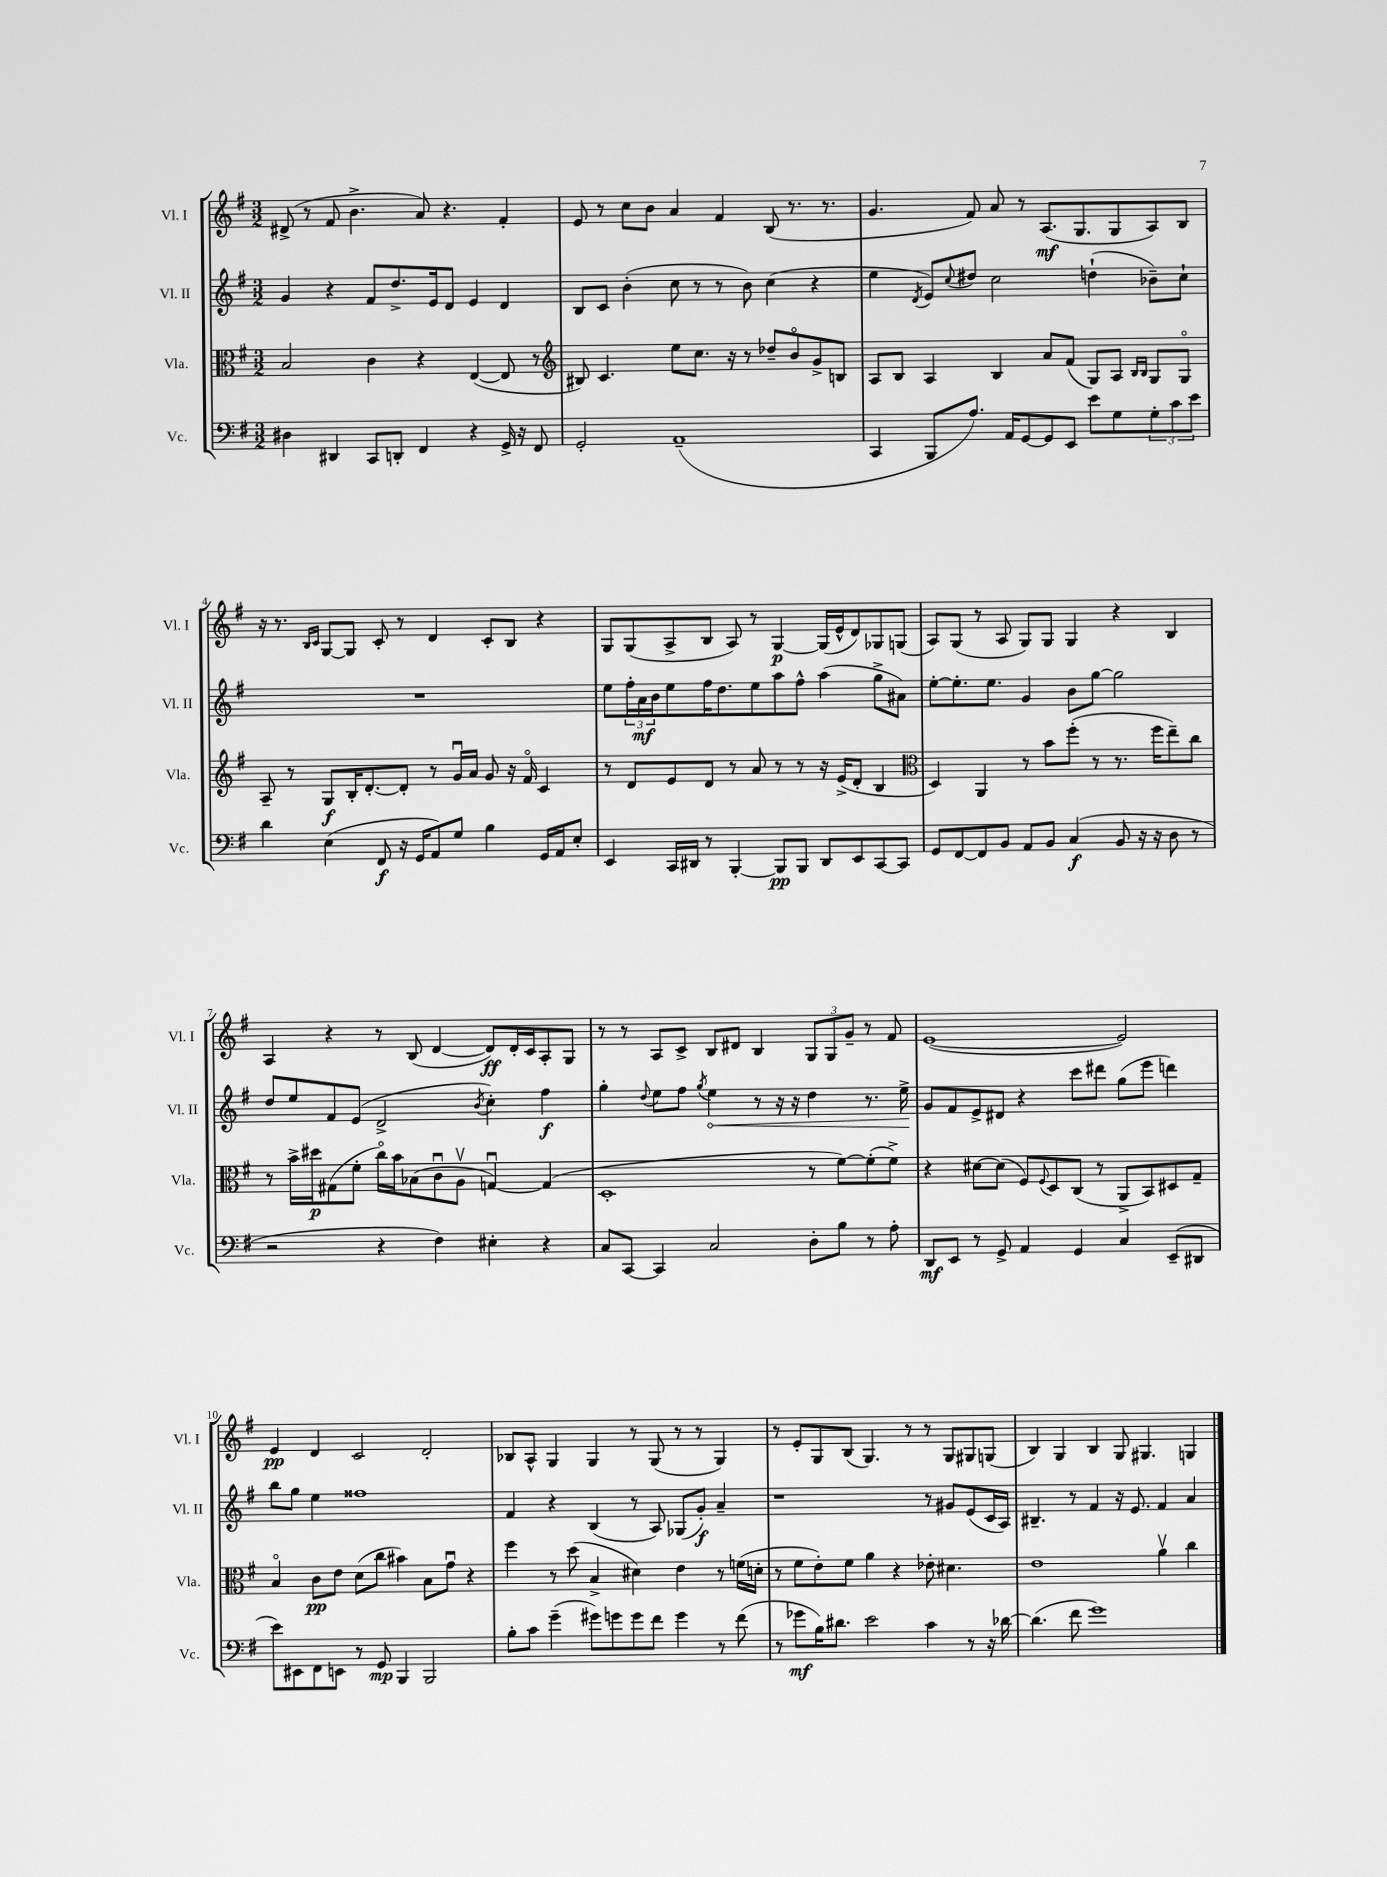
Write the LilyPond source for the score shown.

<<
\new StaffGroup <<
\new Staff = "s0" \with { instrumentName = "Vl. I" shortInstrumentName = "Vl. I" } {
    \clef treble \key g \major \numericTimeSignature \time 3/2
    dis'8->( r8 fis'8 b'4.-> a'8) r4. fis'4-. |
    e'8 r8 c''8 b'8 a'4 fis'4 b8( r8. r8. |
    g'4. fis'8) a'8 r8 a8.\mf( g8. g8 a8) b8 |
    r16 r8. \grace { b16 c'16 } g8~ g8 c'8-. r8 d'4 c'8-. b8 r4 |
    g8 g8( a8-> b8 a8) r8 g4~\p g16( e'16-^ d'8) ges8 g8( |
    a8) g8( r8 a8 g8) g8 g4 r4 b4 |
    a4 r4 r8 b8( d'4~ d'8\ff) d'16-. c'16 a8-. g8 |
    r8 r8 a8 c'8-> b8 dis'8 b4 \tuplet 3/2 { g8 g8 g'8-- } r8 fis'8 |
    e'1~( e'2) |
    e'4\pp d'4 c'2 d'2-. |
    bes8 a8-^ g4 g4 r8 g8( r8 r8 g4) |
    r8 e'8-. g8 b8( g4.) r8 r8 g8 gis8 g8( |
    b4) g4 b4 g8 gis4. g4 \bar "|." |
}
\new Staff = "s1" \with { instrumentName = "Vl. II" shortInstrumentName = "Vl. II" } {
    \clef treble \key g \major \numericTimeSignature \time 3/2
    g'4 r4 fis'8 d''8.-> e'16 d'8 e'4 d'4 |
    b8 c'8 b'4-.( c''8 r8 r8 b'8) c''4( r4 |
    e''4 \acciaccatura { d'8 } e'8) \appoggiatura { c''8 } dis''8 c''2 d''4-!( bes'8--) c''8-! |
    R1. |
    e''8 \tuplet 3/2 { fis''16-. a'16\mf b'16 } e''8 fis''16 d''8. e''8 a''8 fis''8-^ a''4( g''8-> ais'8) |
    e''8~-. e''8.-. e''8. g'4 b'8 g''8~ g''2 |
    d''8 e''8 fis'8 e'8( d'2-> \acciaccatura { b'8 } c''4-.) fis''4\f |
    g''4-. \appoggiatura { d''8 } e''8 fis''8 \acciaccatura { g''8 } \once \override Hairpin.circled-tip = ##t e''4\< r8 r16 r16 d''4 r8. e''16->\! |
    g'8 fis'8 e'8-> dis'8 r4 c'''8 dis'''8 g''8( e'''8 d'''4) |
    b''8 g''8 e''4 fisis''1 |
    fis'4 r4 b4( r8 a8) ges8( g'8-.\f) a'4-- |
    r1 r8 gis'8 e'8( c'16 a16) |
    bis4.-- r8 fis'4 r16 e'8. fis'4 a'4 \bar "|." |
}
\new Staff = "s2" \with { instrumentName = "Vla." shortInstrumentName = "Vla." } {
    \clef alto \key g \major \numericTimeSignature \time 3/2
    b2 c'4 r4 e4~( e8 r8 |
    \clef treble bis8) c'4. e''8 c''8. r16 r8 des''8-- b'8\flageolet g'8-> b8 |
    a8 b8 a4 b4 a'8 fis'8( g8) a8 \grace { b16 b16 } g8 g8\flageolet |
    a8-- r8 g8\f b16-. d'8.~-. d'8-. r8 g'16\downbow a'16 g'8 r16 fis'16\flageolet c'4 |
    r8 d'8 e'8 d'8 r8 a'8 r8 r8 r16 e'16->( d'8-. b4 |
    \clef alto d4) a,4 r8 b'8 fis''8-.( r8 r8. fis''16 e''8--) c''8 |
    r8 b'16-> dis''16\p gis8( fis'8-. c''16\flageolet) b'16 bes8( c'8\downbow a8\upbow g4~\downbow) g4( |
    d1-. r8 fis'8~) fis'8-.( fis'8->) |
    r4 dis'8~ dis'8( fis8) \appoggiatura { fis8 } d8 c8( r8 a,8-> b,8) dis8 g8-- |
    b4\flageolet c'8\pp e'8 d'8( c''8 bis'4) b8 g'8\downbow r4 |
    fis''4 r8 d''8( b4-> dis'4) e'4 r8 f'16( d'16-. |
    r8 fis'8 e'8-.) fis'8 a'4 r4 ees'8-. dis'4. |
    e'1 a'4\upbow c''4 \bar "|." |
}
\new Staff = "s3" \with { instrumentName = "Vc." shortInstrumentName = "Vc." } {
    \clef bass \key g \major \numericTimeSignature \time 3/2
    dis4 dis,4 c,8 d,8-. fis,4 r4 g,16-> r16 fis,8 |
    g,2-. a,1--( |
    c,4 b,,8 a8.) a,16 g,8~ g,8 e,8 e'8 g8 \tuplet 3/2 { g8-. c'8 e'8 } |
    d'4 e4( fis,8\f r16 g,16 a,8) g8 b4 g,16 a,16 e8-. |
    e,4 c,16 dis,16 r8 b,,4~-. b,,8\pp b,,8 dis,8 e,8 c,8~ c,8 |
    g,8 fis,8~ fis,8 b,8 a,8 b,8 c4\f( b,8 r16 r16 d8 r8 |
    r2 r4 fis4) eis4-. r4 |
    c8 c,8~ c,4 c2 d8-. b8 r8 a8-. |
    d,8\mf e,8 r8 g,8-> a,4 g,4 c4 e,8--( dis,8 |
    e'8) eis,8 fis,8 e,8 r8 g,8\mp b,,4 b,,2 |
    b8-. c'8 g'4--( gis'8) g'8 g'8 fis'8 g'4 r8 fis'8( |
    r8 ges'8\mf b16) dis'8. e'2 c'4 r8 r16 des'16~ |
    des'4.( fis'8 g'1) \bar "|." |
}
>>
>>
